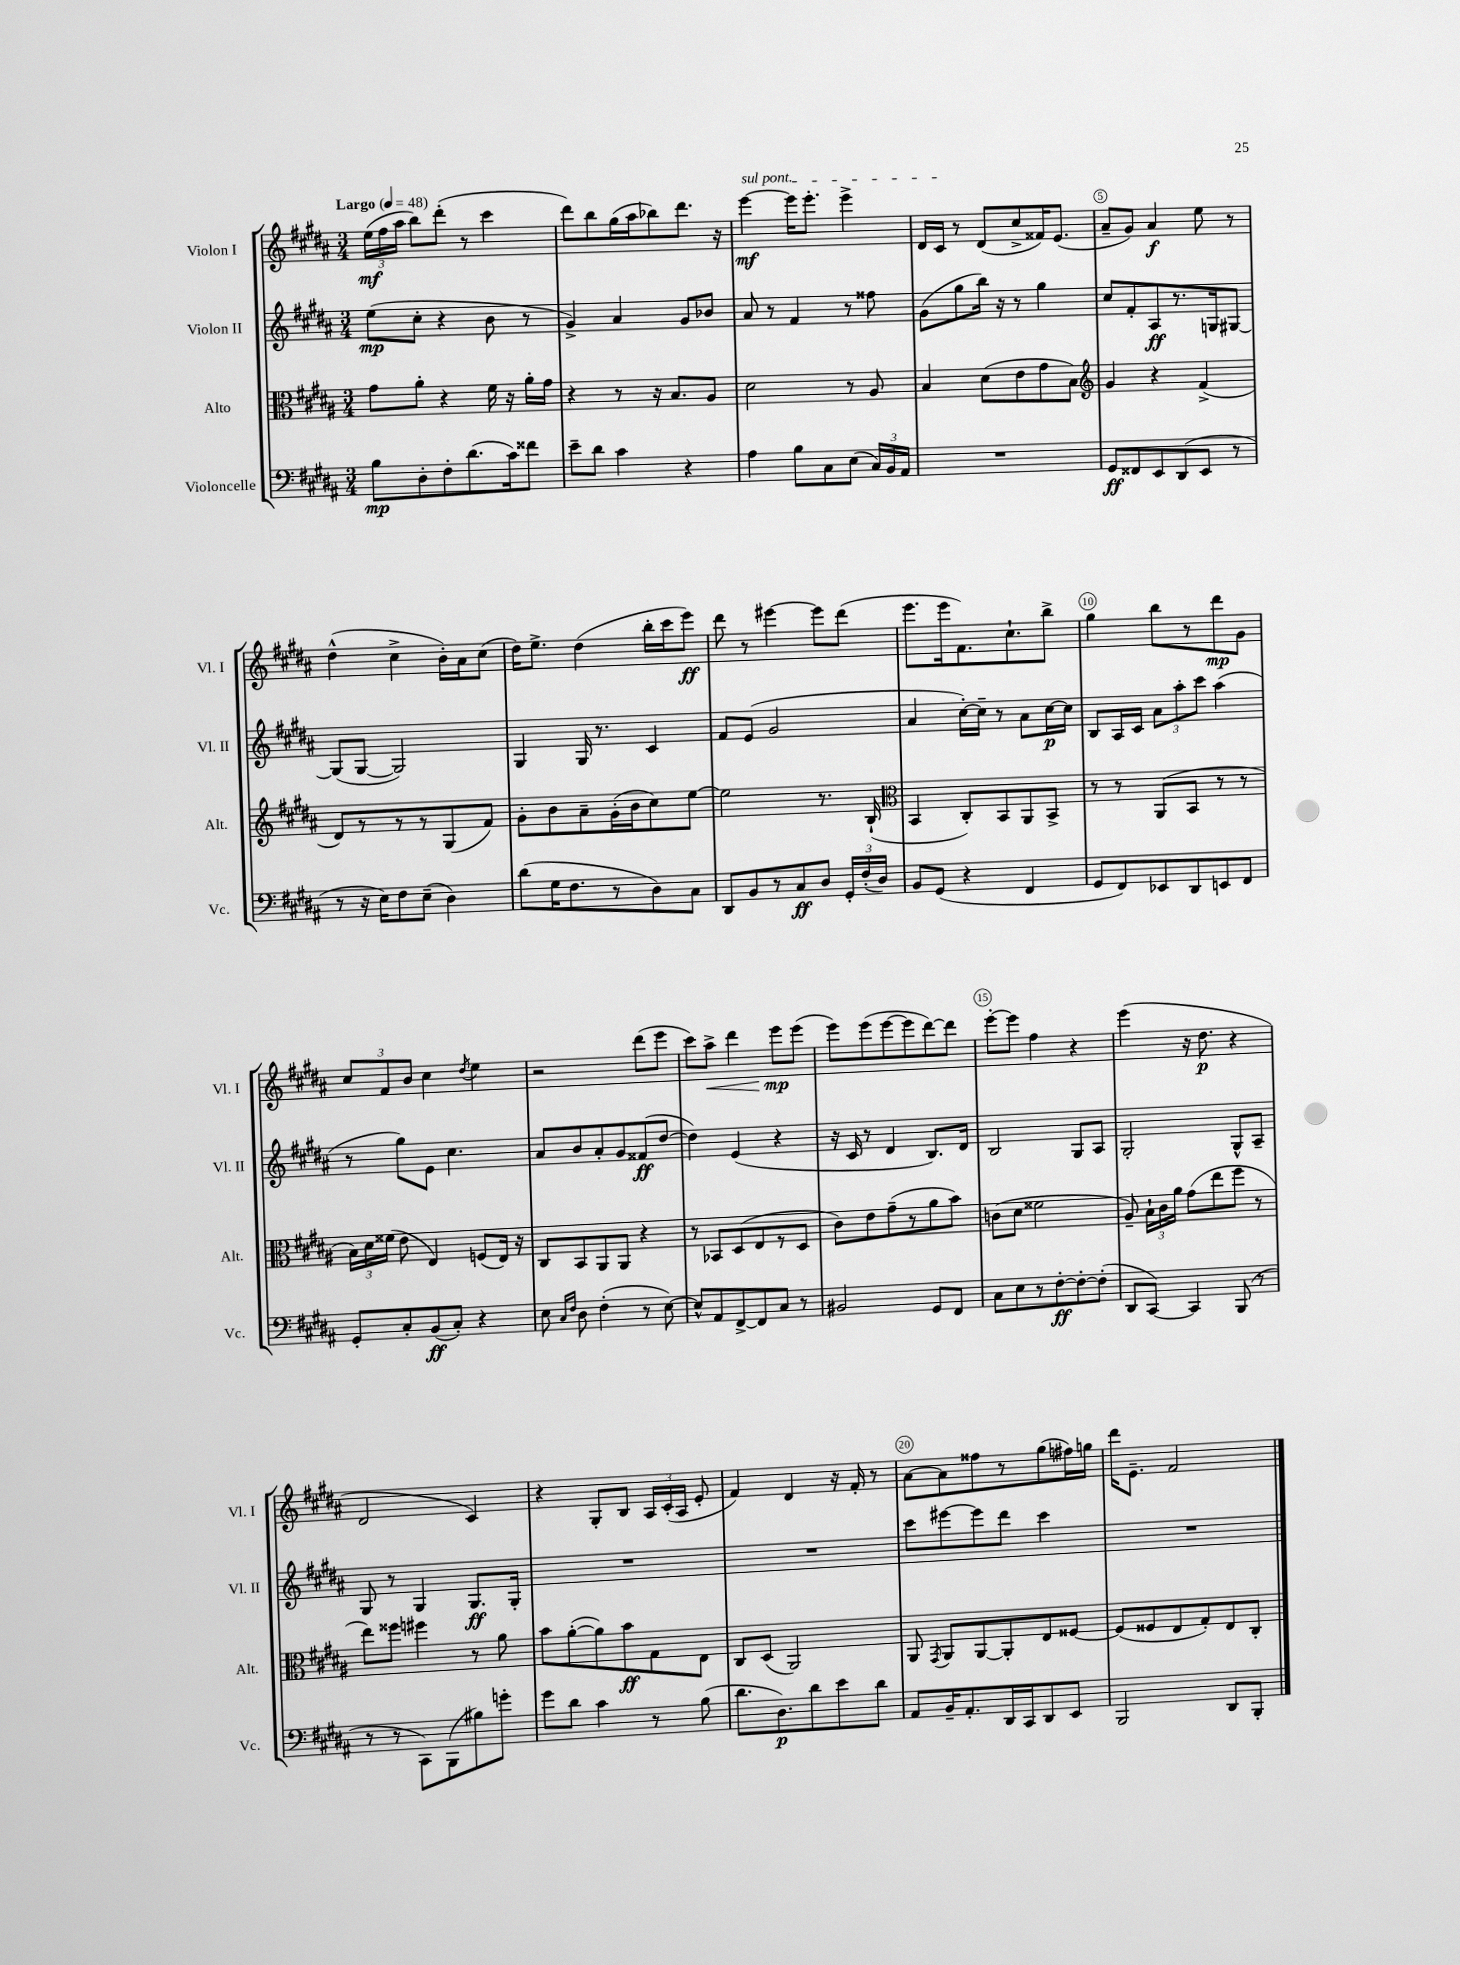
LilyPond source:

<<
\new StaffGroup <<
\new Staff = "s0" \with { instrumentName = "Violon I" shortInstrumentName = "Vl. I" } {
    \clef treble \key b \major \numericTimeSignature \time 3/4 \tempo "Largo" 4 = 48
    \autoBeamOff \tuplet 3/2 { e''16[\mf( fis''16 ais''16] } b''8[) dis'''8]-.( r8 cis'''4 |
    dis'''8[) b''8 gis''16( ais''16 bes''8) dis'''8.] r16 |
    \once \override TextSpanner.bound-details.left.text = \markup { \italic "sul pont." } e'''4~\mf\startTextSpan e'''16[ e'''8.]-. e'''4-> |
    dis'16[ cis'16]\stopTextSpan r8 dis'8[( cis''8-> fisis'16) e'8.]( |
    ais'8[-- gis'8]) ais'4\f e''8 r8 |
    dis''4-^( cis''4-> b'16[-.) ais'16 cis''8]( |
    dis''16[) e''8.]-> dis''4( b''16[-. cis'''16 e'''8]\ff) |
    dis'''8 r8 eis'''4~ eis'''8[ dis'''8]( |
    e'''8.[ e'''16 fis'8.) cis''8.-! b''8]-> |
    gis''4 b''8[ r8 dis'''8\mp gis'8] |
    \tuplet 3/2 { cis''8[ fis'8 b'8] } cis''4 \acciaccatura { dis''8 } e''4 |
    r2 dis'''8[( e'''8] |
    cis'''8[) ais''8]->\< dis'''4 e'''8[\mp\! e'''8]( |
    e'''8[) e'''8( e'''8~ e'''8 dis'''8~) dis'''8] |
    e'''8[~-. e'''8] fis''4 r4 |
    e'''4( r16 dis''8.\p r4 |
    dis'2 cis'4) |
    r4 gis8[-. b8] \tuplet 3/2 { ais16[ cis'16-.( ais16] } e'8-. |
    fis'4) dis'4 r16 fis'16-. r8 |
    ais'8[~ ais'8 fisis''8 r8 gis''8( fis''16) g''16] |
    dis'''16[ e'8.]-- fis'2 \bar "|." |
}
\new Staff = "s1" \with { instrumentName = "Violon II" shortInstrumentName = "Vl. II" } {
    \clef treble \key b \major \numericTimeSignature \time 3/4
    \autoBeamOff e''8[\mp( cis''8]-. r4 b'8 r8 |
    gis'4->) ais'4 gis'8[ bes'8] |
    ais'8 r8 fis'4 r8 fisis''8 |
    gis'8[( gis''8 b''16]) r16 r8 gis''4 |
    cis''8[ fis'8-. ais8\ff r8. g16 gis8]~ |
    gis8[( gis8]~ gis2) |
    gis4 gis16 r8. cis'4 |
    fis'8[ e'8]( gis'2 |
    ais'4 cis''16[~-.) cis''16]-- r8 ais'8[ cis''16~\p cis''16] |
    b8[ ais16 cis'16] \tuplet 3/2 { ais'8[ ais''8-. cis'''8] } ais''4( |
    r8 gis''8[) e'8] cis''4. |
    ais'8[ b'8 ais'8-. gis'8 fisis'8\ff( dis''8]~ |
    dis''4) e'4( r4 |
    r16 cis'16 r8 dis'4 b8.[) dis'16] |
    b2 gis8[ ais8] |
    gis2-. gis8[-^ ais8]-- |
    gis8 r8 gis4 gis8.[\ff gis16]-. |
    R2. |
    R2. |
    cis'''8[ eis'''8~ eis'''8 dis'''8] cis'''4 |
    R2. \bar "|." |
}
\new Staff = "s2" \with { instrumentName = "Alto" shortInstrumentName = "Alt." } {
    \clef alto \key b \major \numericTimeSignature \time 3/4
    \autoBeamOff gis'8[ ais'8]-. r4 fis'16 r16 ais'16[-. gis'16] |
    r4 r8 r16 b8.[ ais8] |
    dis'2 r8 ais8 |
    b4 dis'8[( e'8 gis'8 b8]) |
    \clef treble gis'4 r4 fis'4->( |
    dis'8[) r8 r8 r8 gis8( fis'8]) |
    gis'8[-. b'8 ais'8-- gis'16-.( b'16 cis''8) e''8]~ |
    e''2 r8. b16-!( |
    \clef alto b,4 cis8[-.) b,8 ais,8 b,8]-> |
    r8 r8 ais,8[( b,8] r8 r8 |
    \tuplet 3/2 { b16[) dis'16 fisis'16]( } e'8 e4) f8[( e16]) r16 |
    cis8[ b,8 ais,8 ais,8] r4 |
    r8 bes,8[ dis8( e8 r8 dis8] |
    cis'8[) e'8 gis'8--( r8 ais'8 b'8]) |
    c'8[( dis'8] fisis'2 |
    ais8--) \tuplet 3/2 { b16[-! cis'16 ais'16] } gis'8[( e''8 fis''8] r8 |
    e''8[) fisis''8] fis''4 r8 ais'8 |
    b'8[ ais'8~-.( ais'8) b'8\ff gis8 e8] |
    cis8[ dis8]( ais,2) |
    ais,8 \acciaccatura { gis,8 } ais,8[ ais,8~ ais,8-. e8 fisis8]~ |
    fisis8[( fisis8 e8 gis8-.) e8 cis8]-. \bar "|." |
}
\new Staff = "s3" \with { instrumentName = "Violoncelle" shortInstrumentName = "Vc." } {
    \clef bass \key b \major \numericTimeSignature \time 3/4
    \autoBeamOff b8[\mp dis8-. fis8-. dis'8.( cis'16) fisis'8] |
    e'8[-- dis'8] cis'4 r4 |
    ais4 b8[ cis8 e8]( \tuplet 3/2 { cis16[) b,16 ais,16] } |
    R2. |
    gis,8[\ff fisis,8 e,8 dis,8( e,8] r8 |
    r8 r16 e16[) fis8 e8]--( dis4) |
    dis'8[( gis16 fis8. r8 dis8) cis8] |
    dis,8[ b,8 r8 cis8\ff dis8] \tuplet 3/2 { gis,16[-. fis16-.( dis16]) } |
    b,8[ gis,8]( r4 fis,4 |
    gis,8[ fis,8) ees,8 dis,8 e,8 fis,8] |
    gis,8[-. cis8-. b,8\ff( cis8]-.) r4 |
    e8 \grace { cis16[ fis16] } dis8 fis4-.( r8 e8~) |
    e8[-^ ais,8 fis,8~-> fis,8 cis8] r8 |
    bis,2 gis,8[ fis,8] |
    cis8[ e8 r8 fis8~-.\ff fis8~-. fis8]-.( |
    dis,8[ cis,8]~) cis,4 b,,8( r8 |
    r8 r8 cis,8[) b,,8( bis8) g'8]-. |
    gis'8[ dis'8] cis'4 r8 b8( |
    dis'8.[ dis8.\p) dis'8 e'8 dis'8] |
    ais,8[ b,16-- ais,8.-. dis,16 cis,16 dis,8 e,8] |
    b,,2 dis,8[ b,,8]-. \bar "|." |
}
>>
>>
\layout { \context { \Score \override BarNumber.break-visibility = ##(#f #t #t) barNumberVisibility = #(every-nth-bar-number-visible 5) \override BarNumber.stencil = #(make-stencil-circler 0.1 0.3 ly:text-interface::print) } }
